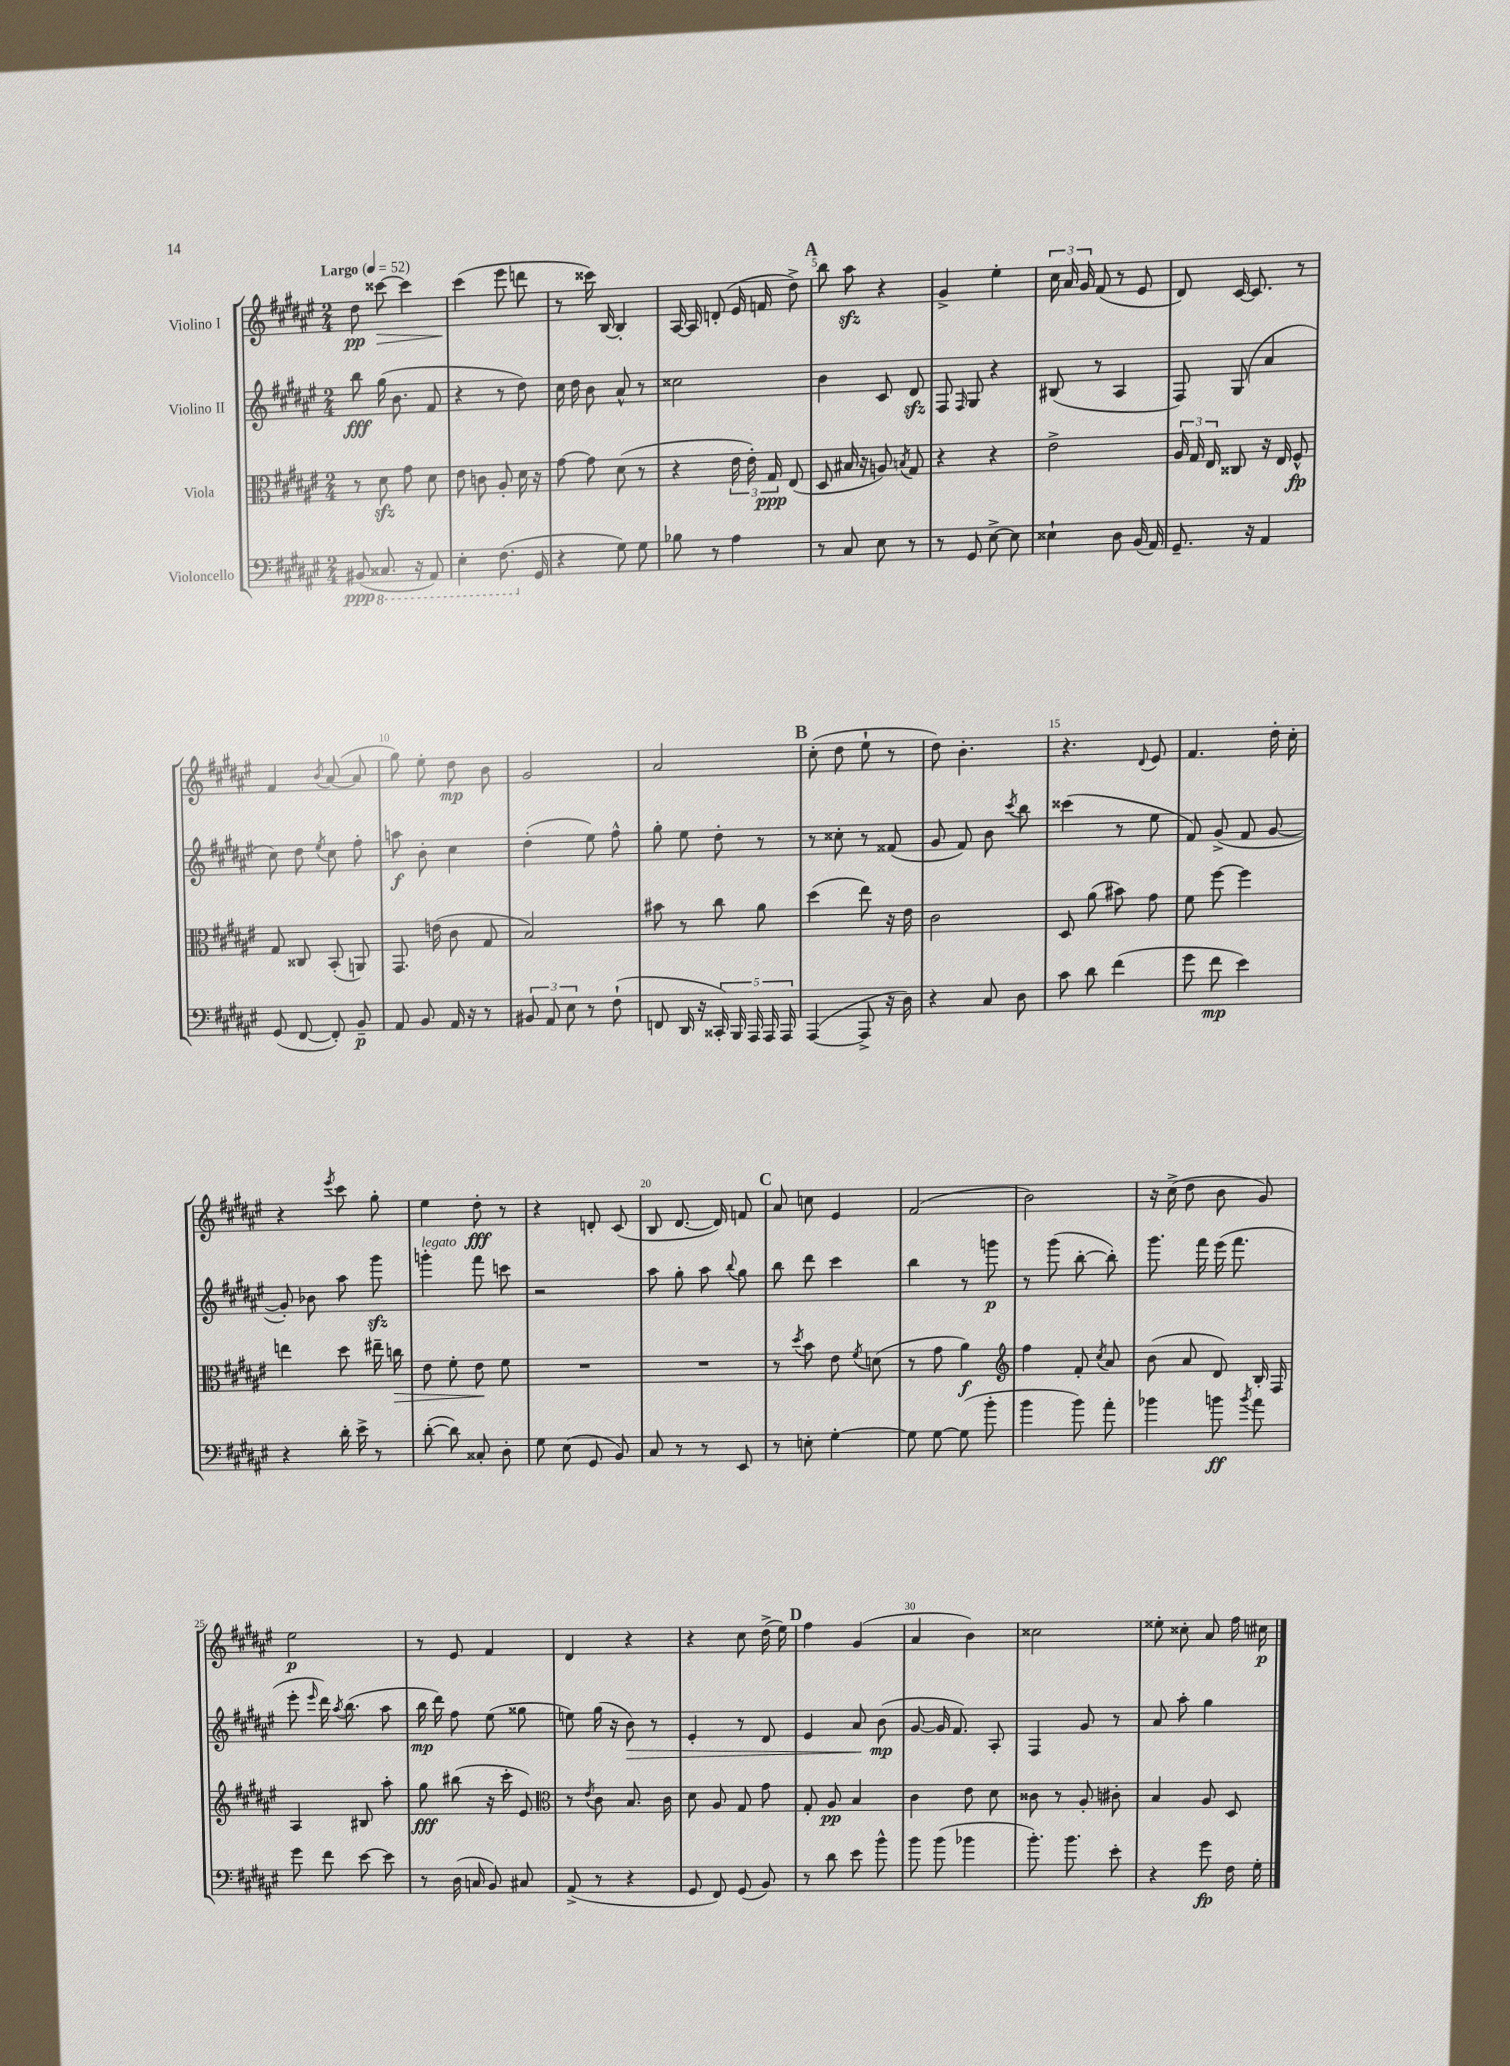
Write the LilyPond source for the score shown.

<<
\new StaffGroup <<
\new Staff = "s0" \with { instrumentName = "Violino I" } {
    \clef treble \key fis \major \numericTimeSignature \time 2/4 \tempo "Largo" 4 = 52
    \autoBeamOff dis''8\pp cisis'''8~\> cisis'''4 |
    cis'''4\!( eis'''8 d'''8 |
    r8 cisis'''16) b16~ b4-. |
    ais16~ ais16 d'8-.( eis'16 f'16 dis''8->) |
    \mark \markup { \bold "A" } b''8 ais''8\sfz r4 |
    gis'4-> eis''4-. |
    \tuplet 3/2 { cis''16 ais'16 gis'16 } fis'8( r8 eis'8 |
    dis'8) cis'16~ cis'8. r8 |
    fis'4 \acciaccatura { b'8 } ais'8~( ais'8 |
    gis''8) eis''8-. dis''8\mp b'8 |
    gis'2 |
    ais'2 |
    \mark \markup { \bold "B" } cis''8-.( dis''8 eis''8-! r8 |
    dis''8) b'4.-. |
    r4. \appoggiatura { dis'8 } eis'8 |
    fis'4. dis''16-. cis''16-. |
    r4 \acciaccatura { eis'''8 } cis'''8 gis''8-. |
    eis''4 dis''8-.\fff r8 |
    r4 d'8-. cis'8( |
    b8 dis'8.~ dis'16) f'8 |
    \mark \markup { \bold "C" } ais'8 c''8 eis'4 |
    fis'2( |
    b'2) |
    r16 cis''16->( dis''8 b'8 gis'8) |
    eis''2\p |
    r8 eis'8 fis'4 |
    dis'4 r4 |
    r4 cis''8 dis''16->( eis''16) |
    \mark \markup { \bold "D" } fis''4 gis'4( |
    ais'4 b'4) |
    cisis''2 |
    eisis''8-. cisis''8-. ais'8 fis''16 cis''16\p \bar "|." |
}
\new Staff = "s1" \with { instrumentName = "Violino II" } {
    \clef treble \key fis \major \numericTimeSignature \time 2/4
    \autoBeamOff b''8\fff gis''16( b'8. fis'8 |
    r4 r8 dis''8) |
    cis''16 dis''16 b'8 ais'8-^ r8 |
    cisis''2 |
    \mark \markup { \bold "A" } b'4 cis'8 dis'8\sfz |
    fis8 \grace { fis16 } gis8 r4 |
    bis8( r8 ais4 |
    fis8) gis8( ais'4 |
    cis''8) dis''8 \acciaccatura { eis''8 } cis''8 fis''8-. |
    a''8\f b'8-. cis''4 |
    dis''4-.( eis''8) fis''8-^ |
    gis''8-. eis''8 dis''8-. r8 |
    \mark \markup { \bold "B" } r8 cisis''8-. r8 fisis'8( |
    gis'8 fis'8) b'8 \acciaccatura { cis'''8 } b''8 |
    cisis'''4( r8 eis''8 |
    fis'8) gis'8->( fis'8 gis'8~ |
    gis'8-.) bes'8 ais''8 gis'''8\sfz |
    g'''4-.^\markup { \italic "legato" } fis'''8 c'''8 |
    r2 |
    ais''8 gis''8-. ais''8 \appoggiatura { b''8 } gis''8 |
    \mark \markup { \bold "C" } b''8 dis'''8 cis'''4 |
    b''4 r8 g'''8\p |
    r8 gis'''8( b''8~-. b''8-.) |
    gis'''8. fis'''16 eis'''16( fis'''8. |
    eis'''8-. \grace { eis'''16 } dis'''16) \acciaccatura { ais''8 } b''8.( ais''8 |
    b''16\mp dis'''16) fis''8 eis''8( gisis''8 |
    e''8) gis''16( r16 b'8\>) r8 |
    eis'4-. r8 dis'8 |
    \mark \markup { \bold "D" } eis'4 ais'8\! b'8\mp( |
    gis'8~ gis'16 fis'8.) ais8-. |
    fis4 gis'8 r8 |
    ais'8 ais''8-. gis''4 \bar "|." |
}
\new Staff = "s2" \with { instrumentName = "Viola" } {
    \clef alto \key fis \major \numericTimeSignature \time 2/4
    \autoBeamOff r8 dis'8\sfz gis'8 dis'8 |
    eis'8 c'8 ais8-. dis'16 r16 |
    gis'8~ gis'8 dis'8( r8 |
    r4 \tuplet 3/2 { eis'16 eis'16-.) gis16\ppp } eis8( |
    \mark \markup { \bold "A" } dis8 bis16 r16 a8) \acciaccatura { b8 } gis8 |
    r4 r4 |
    eis'2-> |
    \tuplet 3/2 { ais16 gis16 eis16 } cisis8 r16 eis16 fis8-^\fp |
    gis8 cisis8 b,8-.( a,8) |
    gis,8. e'16( cis'8 gis8 |
    b2) |
    bis'8 r8 cis''8 ais'8 |
    \mark \markup { \bold "B" } dis''4( eis''8) r16 eis'16 |
    cis'2 |
    dis8 ais'8( bis'8) gis'8 |
    fis'8 fis''8~ fis''4 |
    e''4 dis''8 eis''16-- c''16\> |
    eis'8 fis'8-. eis'8\! fis'8 |
    R2 |
    R2 |
    \mark \markup { \bold "C" } r8 \acciaccatura { dis''8 } b'8 eis'8 \acciaccatura { fis'8 } d'8( |
    r8 gis'8 ais'4\f) |
    \clef treble fis''4 fis'8-. \acciaccatura { cis''8 } ais'8 |
    b'8( ais'8 dis'8) b16-. fis16 |
    ais4 bis8 ais''8-. |
    gis''8\fff bis''8( r16 cis'''16-. eis'8) |
    \clef alto r8 \acciaccatura { eis'8 } cis'8 b8. cis'16 |
    dis'8 ais8 gis8 gis'8 |
    \mark \markup { \bold "D" } gis8-. ais8\pp b4 |
    cis'4 eis'8 dis'8 |
    cisis'8 r8 ais8-. cis'8-. |
    b4 ais8 dis8 \bar "|." |
}
\new Staff = "s3" \with { instrumentName = "Violoncello" } {
    \clef bass \key fis \major \numericTimeSignature \time 2/4
    \autoBeamOff bis,8\ppp( \ottava #-1 cisis,8. r16 ais,,8) |
    eis,4-. fis,8.( \ottava #0 gis,16 |
    r4 gis8) gis8 |
    bes8 r8 ais4 |
    \mark \markup { \bold "A" } r8 cis8 eis8 r8 |
    r8 gis,8 eis8~-> eis8 |
    eisis4-! dis8 b,16( ais,16) |
    gis,8.-- r16 ais,4 |
    gis,8( fis,8~ fis,8-.) b,8--\p |
    ais,8 b,8 ais,16 r16 r8 |
    \tuplet 3/2 { bis,8 ais,8 eis8 } r8 fis8-!( |
    f,8 dis,16 r16 \tuplet 5/4 { cisis,16-.) b,,16 ais,,16 ais,,16 ais,,16 } |
    \mark \markup { \bold "B" } ais,,4~( ais,,8-> r16 dis16) |
    r4 cis8 dis8 |
    cis'8 dis'8 fis'4( |
    gis'8 fis'8\mp eis'4) |
    r4 dis'16-. eis'16-> r8 |
    dis'8~-.( dis'8) cisis8-. dis8-. |
    gis8 eis8( gis,8 b,8) |
    cis8 r8 r8 eis,8 |
    \mark \markup { \bold "C" } r8 e8-. gis4~-. |
    gis8 gis8~ gis8( b'8-. |
    b'4 b'8) ais'8-. |
    bes'4 b'8\ff \acciaccatura { b'8 } ais'8 |
    gis'8 fis'8 eis'8~ eis'8 |
    r8 dis16( c16 b,8) cis8 |
    ais,8->( r8 r4 |
    gis,8 fis,8) gis,8( b,8) |
    \mark \markup { \bold "D" } r8 dis'8 eis'8 b'8-^ |
    b'8 b'8( bes'4 |
    b'8.-.) b'8. eis'8-. |
    r4 gis'8\fp fis16 gis16-. \bar "|." |
}
>>
>>
\layout { \context { \Score \override BarNumber.break-visibility = ##(#f #t #t) barNumberVisibility = #(every-nth-bar-number-visible 5) } }
